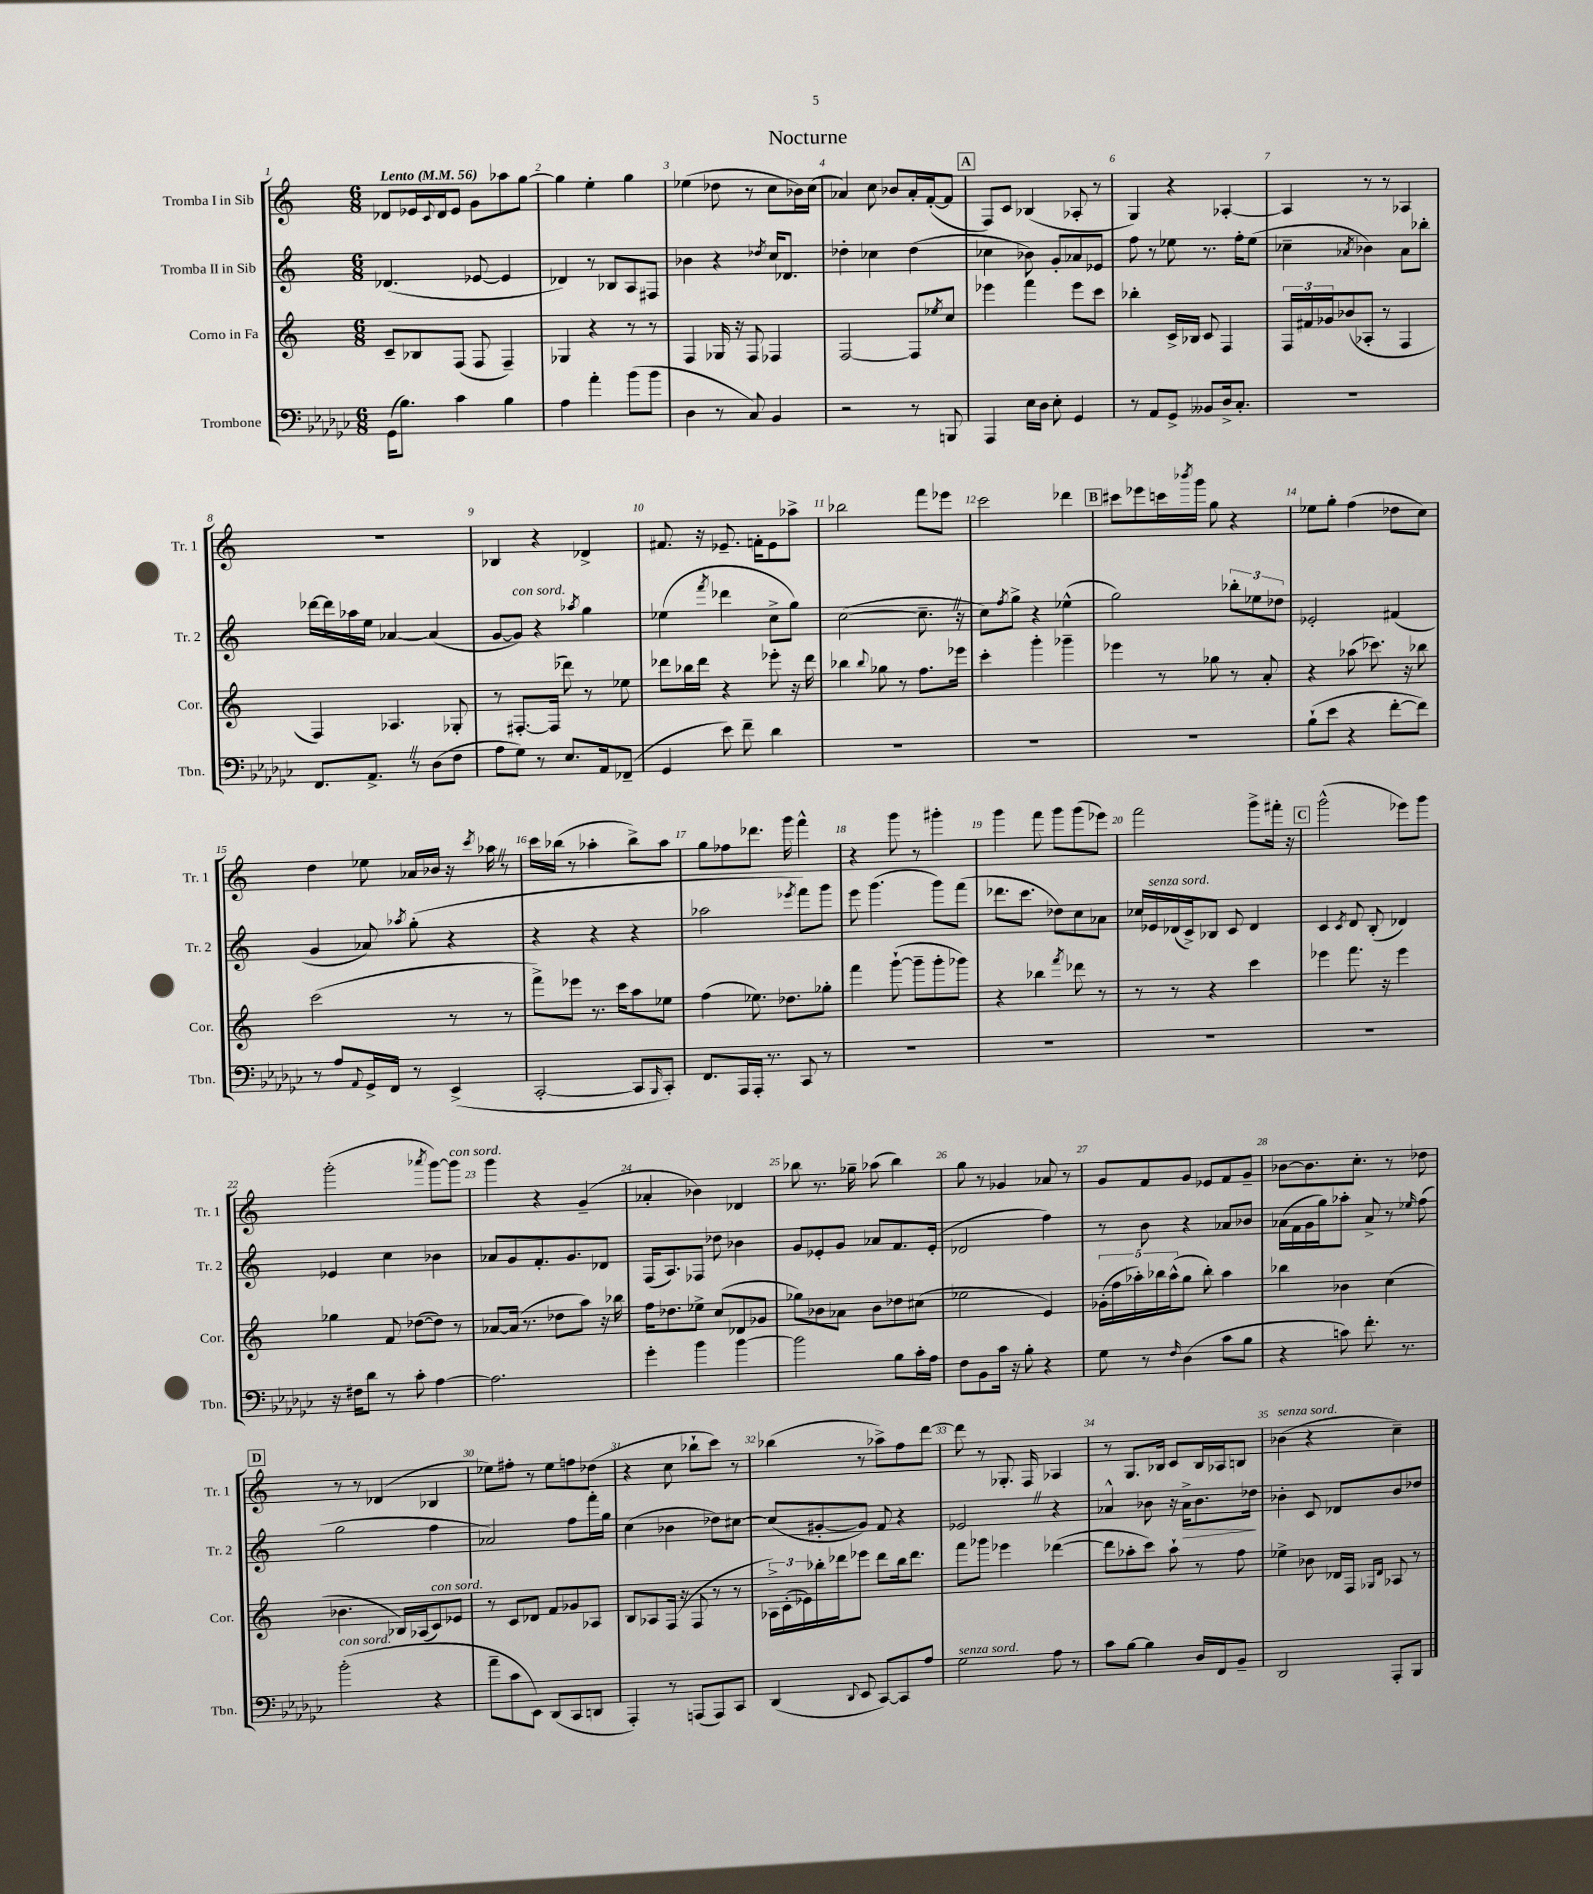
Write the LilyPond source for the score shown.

\header { title = "Nocturne" }
<<
\new StaffGroup <<
\new Staff = "s0" \with { instrumentName = "Tromba I in Sib" shortInstrumentName = "Tr. 1" } {
    \clef treble \key c \major \numericTimeSignature \time 6/8 \tempo "Lento" 4 = 56
    des'8 ees'16 \appoggiatura { c'8 } des'16 ees'8 g'8 aes''8 g''8~ |
    g''4 e''4-. g''4 |
    ees''4( des''8 r8 c''8 bes'16) c''16( |
    aes'4) c''8 bes'8 aes'16-. f'16~-.( f'8 |
    \mark \markup { \box "A" } f8) c'8 bes4( aes8-. r8 |
    g4) r4 aes4~-. |
    aes4 r8 r8 aes4 |
    R2. |
    bes4 r4 des'4-> |
    fis'8. r16 ees'8.-- f'16-. ees'8 aes''8-> |
    bes''2 f'''8 ees'''8 |
    c'''2 des'''4 |
    \mark \markup { \box "B" } cis'''8 ees'''8 c'''16 \acciaccatura { bes'''8 } g'''16 g''8 r4 |
    ees''8 g''8-. f''4( des''8 c''8) |
    d''4 ees''8 aes'16 bes'16 r16 \acciaccatura { c'''8 } aes''16 \once \override BreathingSign.text = \markup { \musicglyph "scripts.caesura.straight" } \breathe r8 |
    c'''16 bes''16( r8 aes''4-. bes''8->) aes''8 |
    g''8 fes''8 des'''8. g'''16 f'''4-^ |
    r4 g'''8 r8 gis'''4-. |
    g'''4 f'''8 g'''8 g'''8( ees'''8) |
    f'''2 g'''8-> fis'''16-. r16 |
    \mark \markup { \box "C" } g'''2-^( ees'''8) g'''8 |
    g'''2-.( \acciaccatura { aes'''8 } g'''8~) g'''8^\markup { \italic "con sord." } |
    g'''4 r4 g'4--( |
    aes'4-. bes'4) des'4 |
    bes''8 r8. ges''16-- aes''8( bes''4) |
    g''8 r8 ges'4 aes'8 r8 |
    g'8 f'8 g'8 ees'8 f'8 g'8-- |
    bes'8~ bes'8. c''8.-. r8 des''8 |
    \mark \markup { \box "D" } r8 r8 des'4( bes4 |
    ees''8) fis''8-. r8 ees''8 f''8 des''8( |
    r4 c''8 bes''8-! c'''8) r8 |
    bes''4( r8 aes''8->) f''8 d'''8~ |
    d'''8 r8 ges8.-. f16 aes4 |
    r8 g8. bes16 c'8 bes16 aes16 b8 |
    bes'4^\markup { \italic "senza sord." }( r4 c''4--) \bar "|." |
}
\new Staff = "s1" \with { instrumentName = "Tromba II in Sib" shortInstrumentName = "Tr. 2" } {
    \clef treble \key c \major \numericTimeSignature \time 6/8
    des'4.( ees'8~ ees'4 |
    des'4) r8 bes8 a8 fis8 |
    bes'4 r4 \acciaccatura { des''8 } c''16 des'8. |
    des''4-. ces''4 des''4( |
    \mark \markup { \box "A" } ces''4 bes'8) g'8-. aes'8 ees'8 |
    f''8 r8 ees''8 r8. f''16-. ees''8( |
    ces''4-- \acciaccatura { aes'8 } bes'4) aes'8 bes''8-. |
    des'''16~ des'''16 aes''16 e''16 aes'4~ aes'4( |
    g'8~ g'8^\markup { \italic "con sord." }) r4 \acciaccatura { aes''8 } g''4 |
    ees''4( \acciaccatura { f'''8 } des'''4 c''8-> g''8) |
    c''2~( c''8.-- \once \override BreathingSign.text = \markup { \musicglyph "scripts.caesura.straight" } \breathe r16 |
    c''8) \acciaccatura { f''8 } g''8-> r4 ees''4-^( |
    \mark \markup { \box "B" } g''2) \tuplet 3/2 { bes''8-. ees''8 des''8 } |
    ees'2-. fis'4( |
    g'4 aes'8) \acciaccatura { aes''8 } g''8-.( r4 |
    r4 r4 r4 |
    aes''2 \acciaccatura { ees'''8 } f'''8) g'''8 |
    e'''8 g'''4.( g'''8) f'''8( |
    des'''8. c'''8. des''8) c''8 aes'8 |
    ces''16 ees'16^\markup { \italic "senza sord." } des'16( c'16->) bes8 c'8 des'4 |
    \mark \markup { \box "C" } c'4 \acciaccatura { c'8 } d'8 b8-.( des'4) |
    ees'4 c''4 bes'4 |
    aes'8 g'8 f'8.-. g'8. des'8 |
    f16( a8.) fes8 des''8 bes'4 |
    g'8 ees'8-. g'8 aes'8 f'8. ees'16-.( |
    des'2 f''4) |
    r8 b'8 r4 aes'8 bes'8 |
    aes'16( f'16 g'16 g''16) aes''8-. aes'8-> r8 \grace { ees''16 } f''8( |
    \mark \markup { \box "D" } g''2 f''4 |
    aes'2) f''8 f'''16-. g''16 |
    c''4( bes'4 des''8) cis''8~ |
    cis''8( gis'8~-. gis'8) f'8 r4 |
    ees'2 \once \override BreathingSign.text = \markup { \musicglyph "scripts.caesura.straight" } \breathe r4 |
    aes'4-^ bes'8 r16 aes'16->\> bes'8. des''16\! |
    bes'4-. c'8 des'8 bes'8 des''8 \bar "|." |
}
\new Staff = "s2" \with { instrumentName = "Corno in Fa" shortInstrumentName = "Cor." } {
    \clef treble \key c \major \numericTimeSignature \time 6/8
    c'8-- bes8 f8( f8 f4--) |
    ges4 r4 r8 r8 |
    f4 ges16 r16 f8 fes4 |
    f2~ f8 \acciaccatura { ees''8 } c''8 |
    \mark \markup { \box "A" } ees'''4 f'''4 ees'''8 c'''8 |
    bes''4-. c'16-> bes16 c'8 f4 |
    \tuplet 3/2 { f16 fis'16 ges'16 } bes'8( aes8-. r8 f4 |
    f4) aes4. ges8-. |
    r8 fis8.~-. fis16( des'''8) r8 ees''8 |
    des'''8 bes''16 des'''16 r4 ees'''8-. r16 des'''16 |
    bes''4 \appoggiatura { bes''8 } ges''8 r8 f''8. ees'''16 |
    c'''4-. g'''4-. ges'''4-- |
    \mark \markup { \box "B" } ees'''4 r8 ges''8 r8 a'8-. |
    r4 aes''8( ces'''8.) r16 bes''8 |
    c'''2( r8 r8 |
    f'''8->) ees'''8 r8. c'''16 a''8 ees''8 |
    f''4( ees''8.) des''8. ges''8-. |
    f'''4 g'''8~-!( g'''8-- g'''8-. ges'''8) |
    r4 bes''4 \acciaccatura { f'''8 } des'''8 r8 |
    r8 r8 r4 c'''4 |
    \mark \markup { \box "C" } ees'''4 f'''8. r16 ees'''4 |
    ges''4 f'8 des''8~( des''8) r8 |
    aes'8~ aes'16( r8. des''8 a''8) r16 bes''16 |
    f''16 des''8. ees''8-> c''8( des'8 ges'8 |
    ges''8) bes'8 aes'8 bes'8 des''8 cis''8( |
    ees''2 e'4) |
    \tuplet 5/4 { ges'16-.( f''16 aes''16-.) bes''16 aes''16-^( } g''8 bes''8-.) aes''4 |
    bes''4 bes'4 c''4( |
    \mark \markup { \box "D" } bes'4. bes16) aes16( c'8^\markup { \italic "con sord." }) ees'8 |
    r8 c'8 des'8 f'8 ges'8 aes8 |
    b8 aes8 f16( r16 f8 r8 r8 |
    \tuplet 3/2 { aes16->) c'16-.( ees'16) } bes''16-. des'''16 ees'''8 des'''8 bes''16 des'''8. |
    f'''8 ges'''8 ees'''4 des'''4~( |
    des'''8 aes''8-. c'''8) aes''8-! r8 f''8 |
    ees''4-> bes'8 des'16 f16 \grace { ges16 des'16 } aes8 r8 \bar "|." |
}
\new Staff = "s3" \with { instrumentName = "Trombone" shortInstrumentName = "Tbn." } {
    \clef bass \key ges \major \numericTimeSignature \time 6/8
    ges,16( bes8.) ces'4 bes4 |
    aes4 aes'4-. bes'8( bes'8 |
    des4 r8 ces8) bes,4 |
    r2 r8 b,,8 |
    \mark \markup { \box "A" } aes,,4 ees16 des16 ees8-. ges,4 |
    r8 aes,8 ges,8-> beses,8 des16-> ces8.-. |
    R2. |
    f,8. aes,8.-> \once \override BreathingSign.text = \markup { \musicglyph "scripts.caesura.straight" } \breathe r8 des8( f8 |
    aes8 ges8) r8 ees8. aes,16 fes,8--( |
    ges,4 ees'8) f'8-- des'4 |
    R2. |
    R2. |
    \mark \markup { \box "B" } R2. |
    bes8-!( ees'8 r4 f'8~-. f'8) |
    r8 aes8 \appoggiatura { aes,8 } ges,16-> f,16 r8 ees,4->( |
    ces,2~-. ces,8 \grace { bes,,16 } ces,8-.) |
    f,8. aes,,16 aes,,16-. r8. ces,8 r8 |
    R2. |
    R2. |
    R2. |
    \mark \markup { \box "C" } R2. |
    r16 fis16 des'8 r8 ces'8-. aes4~ |
    aes2. |
    ges'4-. bes'4 bes'4~ |
    bes'2 bes8 ces'16-. aes16 |
    f8 bes,8 ces'16 r16 bes8-. r4 |
    ges8 r8 \grace { f16 } des4( ces'8 bes8 |
    r4 c'8) f'8.-. r8. |
    \mark \markup { \box "D" } bes'2-.^\markup { \italic "con sord." }( r4 |
    aes'8-- ces'8 ees,8) des,8( ces,8 d,8 |
    aes,,4-.) r8 a,,8( a,,8) ces,8 |
    des,4( \appoggiatura { des,8 } ees,8 ces,8~) ces,8 aes8 |
    ges2^\markup { \italic "senza sord." } aes8 r8 |
    ces'8 bes8~ bes4 des16 f,16 bes,8-- |
    des,2 aes,,8-. bes,,8 \bar "|." |
}
>>
>>
\layout { \context { \Score \override BarNumber.break-visibility = ##(#f #t #t) barNumberVisibility = #all-bar-numbers-visible } }
